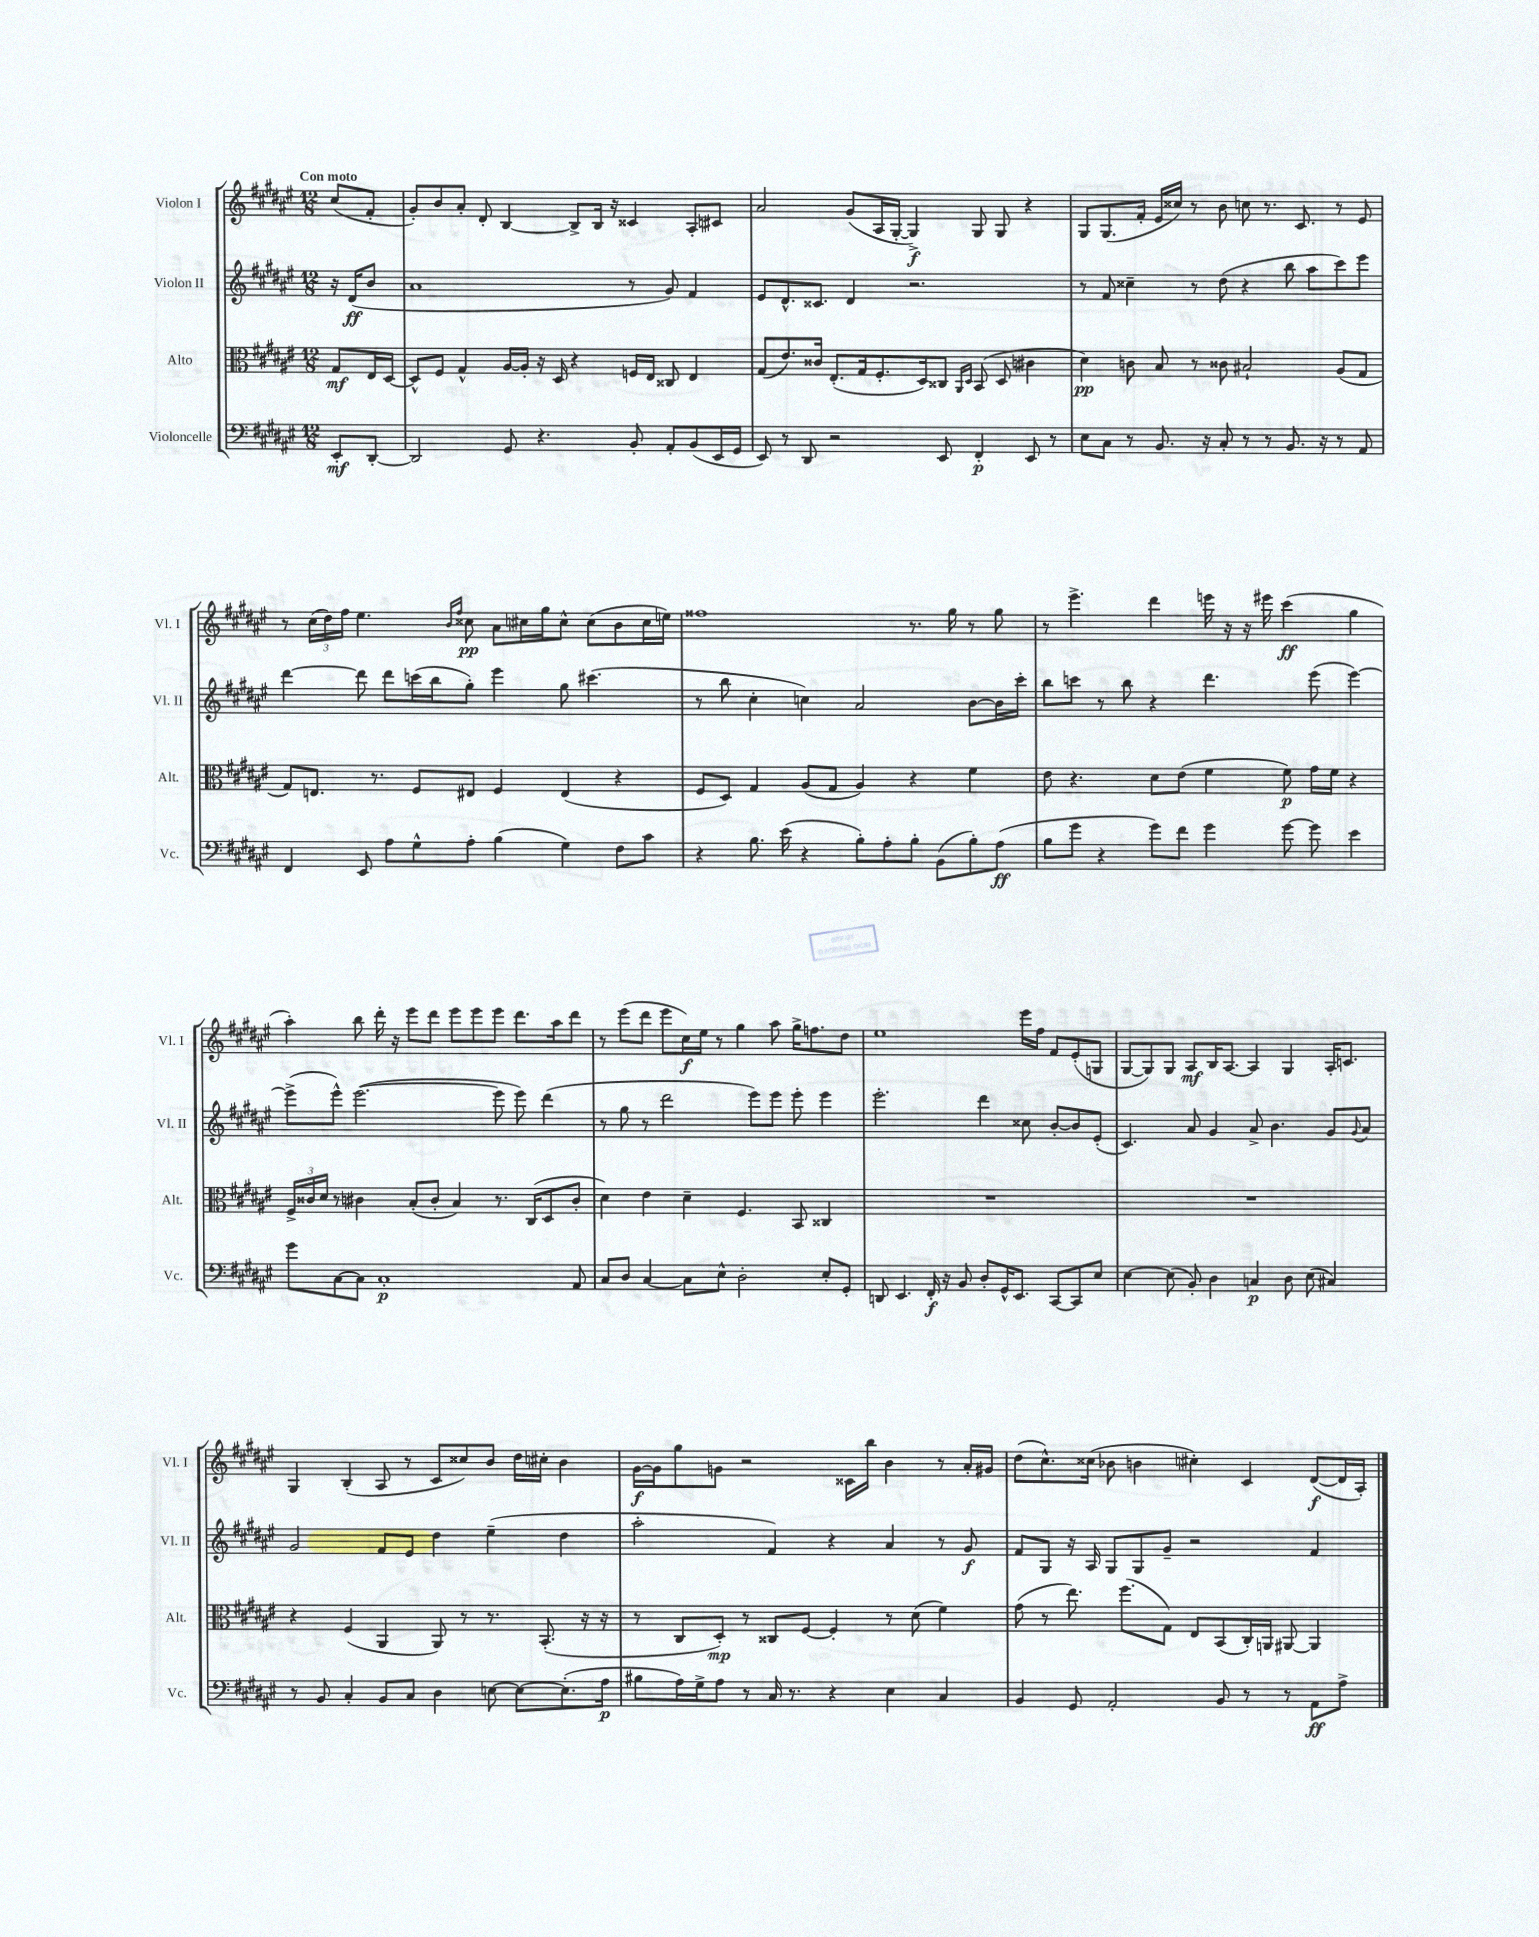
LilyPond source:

<<
\new StaffGroup <<
\new Staff = "s0" \with { instrumentName = "Violon I" shortInstrumentName = "Vl. I" } {
    \clef treble \key fis \major \numericTimeSignature \time 12/8 \partial 4 \tempo "Con moto"
    cis''8( fis'8-. |
    gis'8-.) b'8 ais'8-. dis'8-. b4~ b8-> b16 r16 cisis'4 ais8-. cis'8 |
    ais'2 gis'8( ais16 gis16~-. gis4->\f) gis8 gis8 r4 |
    gis8 gis8.( fis'16-. eis'16 cisis''16) r8 b'8 c''8 r8. cis'8. r8 eis'8 |
    r8 \tuplet 3/2 { cis''16( dis''16) fis''16 } eis''4. \grace { b'16 fis''16 } cisis''8\pp ais'8 cis''16 gis''16 cis''8-^ cis''8( b'8 cis''16 e''16) |
    fisis''1 r8. gis''16 r8 gis''8 |
    r8 eis'''4.-> dis'''4 e'''16 r16 r16 eis'''16 cis'''4\ff( gis''4 |
    ais''4-.) b''8 dis'''16-. r16 eis'''8 dis'''8 eis'''8 eis'''8 eis'''8 dis'''8. ais''16 dis'''8 |
    r8 eis'''8( dis'''8 eis'''8 cis''16\f) eis''16 r8 gis''4 ais''8 gis''16-> f''8. dis''8 |
    eis''1 eis'''16 fis''16 fis'8 eis'8-.( g8 |
    gis8~ gis8) gis8 ais8\mf b16 ais8.~ ais4 gis4 ais16-. c'8. |
    gis4 b4-.( ais8 r8 cis'8 cisis''8) b'8 dis''16 cis''16-. b'4 |
    gis'16~\f gis'16 gis''8 g'8 r2 cisis'16 b''16 b'4 r8 ais'16-. gis'16 |
    dis''8( cis''8.-^) cisis''16( bes'8 b'4 cis''4-.) cis'4 dis'8~\f( dis'16 ais16-.) \bar "|." |
}
\new Staff = "s1" \with { instrumentName = "Violon II" shortInstrumentName = "Vl. II" } {
    \clef treble \key fis \major \numericTimeSignature \time 12/8 \partial 4
    r16 dis'16\ff( b'8 |
    ais'1 r8 gis'8) fis'4 |
    eis'8 dis'8.-^ cisis'8. dis'4 r2. |
    r8 fis'8 cisis''4-- r8 dis''8( r4 b''8 ais''8 cis'''8) eis'''8 |
    dis'''4~ dis'''8 dis'''8 c'''16( b''16 gis''8-.) eis'''4 gis''8 cis'''4.( |
    r8 b''8 cis''4-. c''4) ais'2 b'8~ b'16 cis'''16-. |
    b''8 c'''8 r8 b''8 r4 dis'''4. eis'''8( eis'''4~) |
    eis'''8->( eis'''8-^) eis'''2.~( eis'''8 eis'''8) dis'''4( |
    r8 gis''8 r8 dis'''2 eis'''8) eis'''8 eis'''8-. eis'''4 |
    eis'''2.-. dis'''4 cisis''8 b'8~-. b'8 eis'8-.( |
    cis'4.) ais'8 gis'4 ais'8-> b'4. gis'8 \appoggiatura { gis'8 } ais'8 |
    gis'2 fis'8 eis'8 dis''4 eis''4--( dis''4 |
    ais''2-. fis'4) r4 ais'4 r8 gis'8\f |
    fis'8 gis8 r16 ais16 gis8 gis8 gis'8-- r2 fis'4 \bar "|." |
}
\new Staff = "s2" \with { instrumentName = "Alto" shortInstrumentName = "Alt." } {
    \clef alto \key fis \major \numericTimeSignature \time 12/8 \partial 4
    gis8\mf eis16 dis16~ |
    dis8-^ fis8 gis4-^ ais16~ ais16-. r16 dis16 r4 f16 eis16 cisis8 eis4 |
    gis8( eis'8.) cisis'16 eis8.-.( gis16 fis8.-. dis16) cisis8 \grace { ais,16 dis16 } b,8( dis8 cis'4 |
    dis'4\pp) c'8 b8 r8 cisis'8 bis2-! ais8( gis8 |
    gis8) e8. r8. fis8 eis8 fis4 eis4( r4 |
    fis8 dis8) gis4 ais8( gis8 ais4) r4 fis'4 |
    eis'8 r4. dis'8 eis'8( fis'4 fis'8\p) gis'16 fis'16 r4 |
    \tuplet 3/2 { fis16-> cisis'16 dis'16 } r8 cis'4 b8-.( cis'8-. b4) r8. cis16( dis8 cis'8-. |
    dis'4) eis'4 dis'4-- fis4. b,8 cisis4 |
    R1. |
    R1. |
    r4 fis4( ais,4 ais,8) r8 r8. b,8.-.( r16 r16 |
    r8 cis8 dis8-.\mp) r8 cisis8 fis8~ fis4-. r8 dis'8( fis'4) |
    gis'8( r8 eis''8.) fis''8.( gis8) eis8 b,8( cis16-.) a,16 ais,8~ ais,4 \bar "|." |
}
\new Staff = "s3" \with { instrumentName = "Violoncelle" shortInstrumentName = "Vc." } {
    \clef bass \key fis \major \numericTimeSignature \time 12/8 \partial 4
    eis,8-.\mf dis,8~-. |
    dis,2 gis,8 r4. b,8-. ais,8-. b,8( eis,16 gis,16 |
    eis,8) r8 dis,8 r2 eis,8 fis,4-.\p eis,8 r8 |
    eis8 cis8 r8 b,8. r16 cis8-. r8 r8 b,8. r16 r8 ais,8 |
    fis,4 eis,8 ais8 gis8-^ ais8-. b4( gis4) fis8 cis'8 |
    r4 b8. eis'16( r4 b8-.) ais8-. b8-. b,8( b8-.) ais8\ff( |
    b8 gis'8 r4 gis'8) fis'8 gis'4 gis'8~ gis'8 eis'4 |
    gis'8 cis8~ cis8 cis1-.\p ais,8 |
    cis8 dis8 cis4~ cis8 eis8-^ dis2-. eis8-. gis,8-. |
    d,8 eis,4. fis,16-.\f r16 b,8 dis8-. gis,16-^ eis,8. cis,8~ cis,8 eis8 |
    eis4~ eis8( b,8-.) dis4 c4\p dis8 eis8( cis4) |
    r8 b,8 cis4-. b,8 cis8 dis4 e8~ e8~ e8.-.( ais16\p |
    bis8 ais16) gis16-> ais8 r8 cis16 r8. r4 eis4 cis4 |
    b,4 gis,8 ais,2-. b,8 r8 r8 ais,8\ff ais8-> \bar "|." |
}
>>
>>
\layout { \context { \Score \remove "Bar_number_engraver" } }
